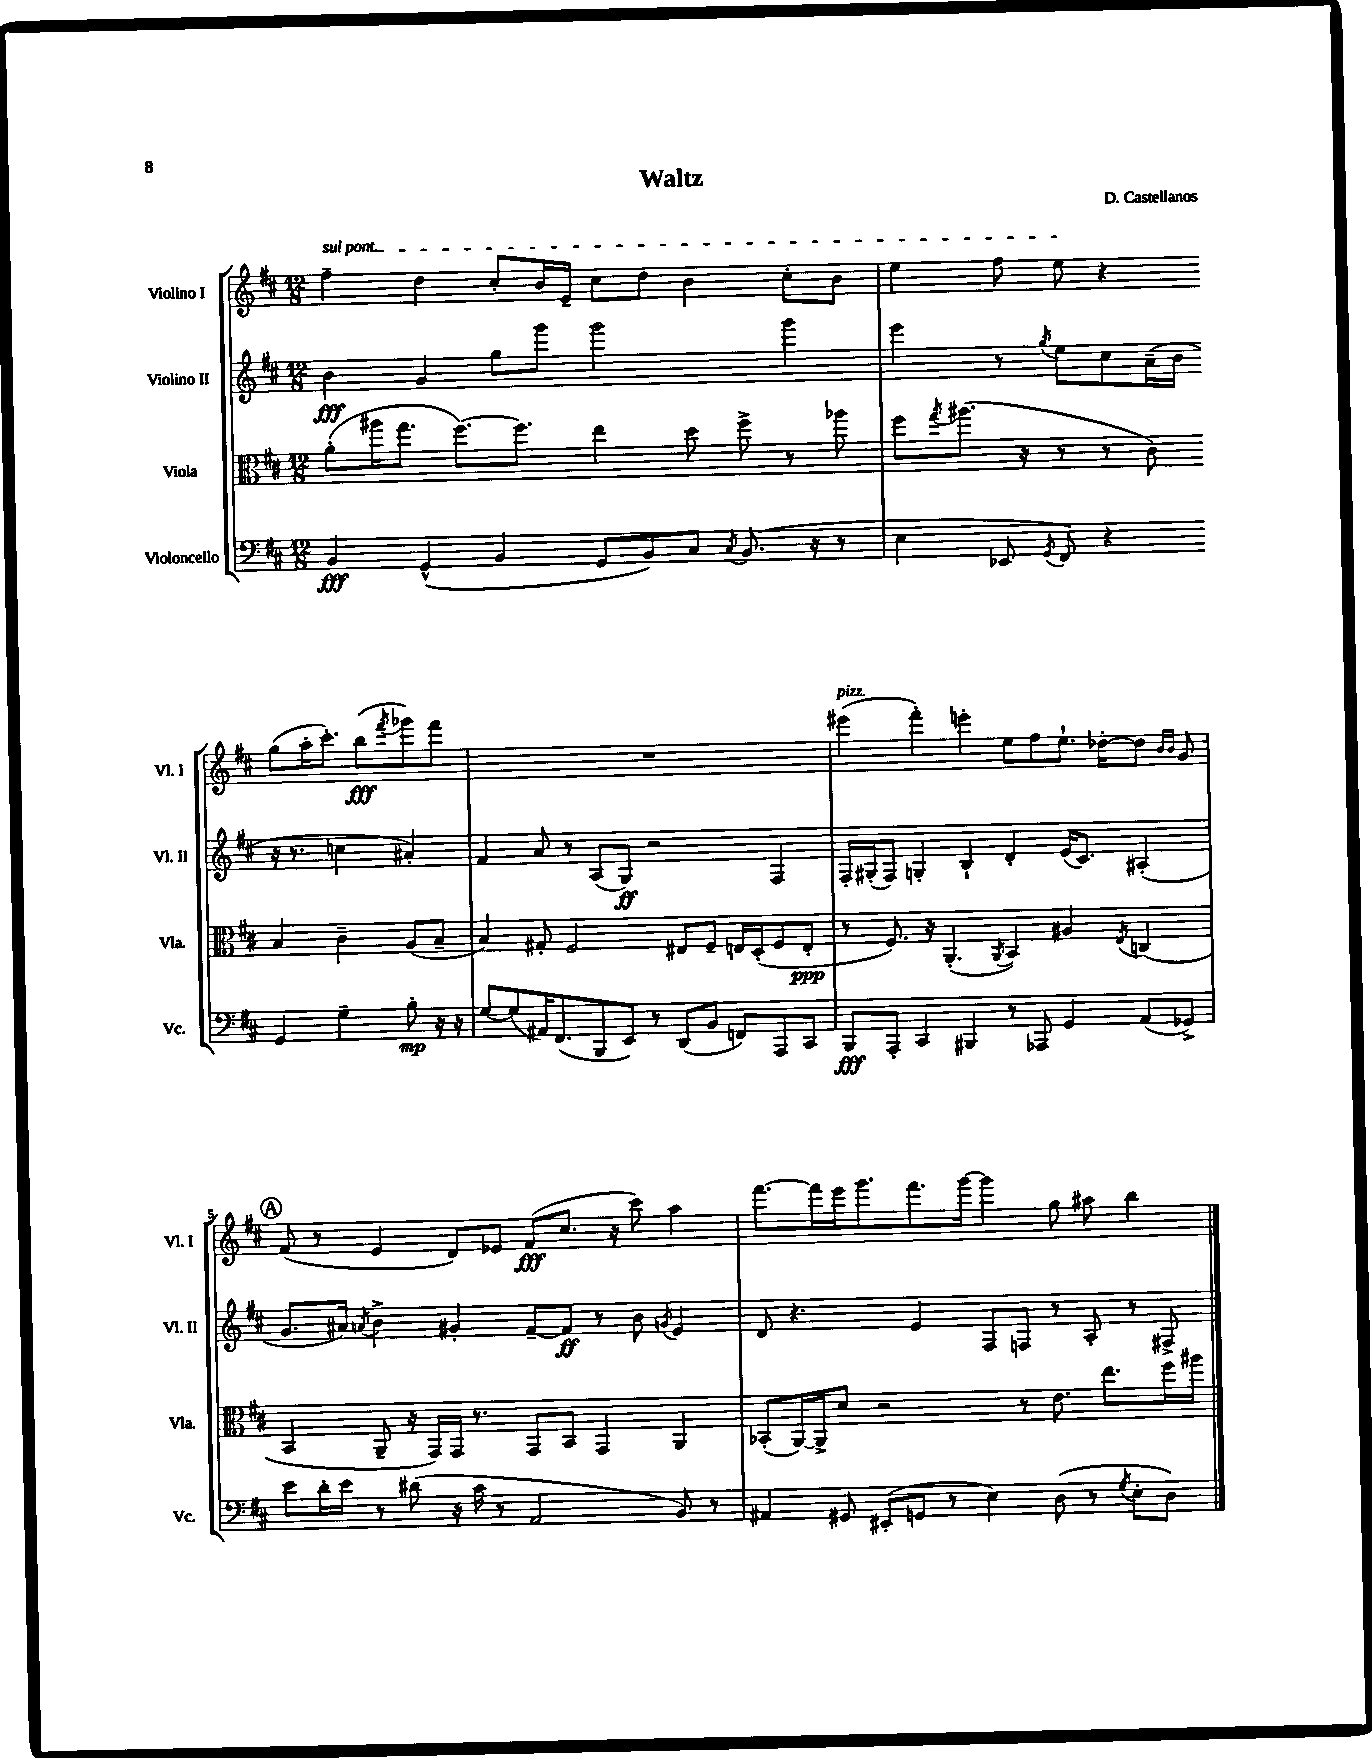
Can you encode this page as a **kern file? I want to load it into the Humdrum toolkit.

**kern	**kern	**kern	**kern
*staff4	*staff3	*staff2	*staff1
*clefF4	*clefC3	*clefG2	*clefG2
*k[f#c#]	*k[f#c#]	*k[f#c#]	*k[f#c#]
*M12/8	*M12/8	*M12/8	*M12/8
4BB	(8a'	4b	4ff#~
.	16aa#	.	.
.	8.gg	.	.
(4GG^^	.	4g	4dd
.	[8.ff#)	.	.
4BB	.	8gg	8cc#'
.	8.ff#]	.	.
.	.	8ggg	16b
.	.	.	16e~
8GG	4ee	2ggg	8cc#
8BB)	.	.	8dd
8C#	8dd	.	4b
8qC#	.	.	.
(8.BB	8ff#^	.	.
.	8r	4ggg	8cc#'
16r	.	.	.
8r	8aa-	.	8b
=	=	=	=
4E	8ff#	4eee	4ee
.	8qgg	.	.
.	(8.aa#	.	.
8EE-	.	8r	8ff#
.	16r	.	.
8qGG	.	8qgg	.
8FF#)	8r	8ee	8ee
4r	8r	8cc#	4r
.	8c#)	(16a~	.
.	.	16b	.
4GG	4B	16r	(8gg
.	.	8.r	.
.	.	.	16aa'
.	.	.	8.ccc#')
4G~	4c#~	4cc	.
.	.	.	(8bb
.	.	.	8qfff#
8B'	(8A	4a#')	8ggg-)
16r	8B~	.	8fff#
16r	.	.	.
=	=	=	=
[8G	4B)	4f#	1.r
(8G]	.	.	.
16AA#)	8G#'	8a	.
(8.FF#	.	.	.
.	2F#	8r	.
8BBB	.	(8A	.
8EE)	.	8G)	.
8r	.	2r	.
(8DD	8E#	.	.
8BB	8F#~	.	.
8FF)	16E	.	.
.	(16D'	.	.
8AAA	8F#	4F#	.
8CC#	8E'	.	.
=	=	=	=
8BBB	8r	16F#'	(4eee#
.	.	(16G#'	.
8AAA'	8.F#)	8F#)	.
4CC#	.	4G'	4fff#')
.	16r	.	.
.	(4.AA'	.	.
4BBB#	.	4B`	4eee'
.	8qAA	.	.
8r	4BB)	4d'	8ee
8AAA-	.	.	8ff#
4GG	4A#	(16e	8.ee`
.	.	8.c#)	.
.	.	.	[16dd-'
.	8qE	.	.
(8AA	(4C	(4A#'	8dd-]
.	.	.	16qqb
.	.	.	16qqb
8GG-^)	.	.	8g
=	=	=	=
8e	4BB	8.g	(8f#
16d'	.	.	8r
16e	.	16a#)	.
.	.	8qa	.
8r	8AA~	4b^	4e
(8d#	16r	.	.
.	16GG)	.	.
16r	16GG	4g#'	8d)
16c#	8.r	.	.
8r	.	.	8e-
2AA	8GG	[8f#~	(8f#
.	8BB	8f#]	8.cc#
.	4GG	8r	.
.	.	.	16r
.	.	8b	8ccc#)
.	.	8qg	.
8BB)	4AA	4e	4aa
8r	.	.	.
=	=	=	=
4AA#	(8BB-'	8d	[8.fff#
.	[16AA)	4.r	.
.	16AA^]	.	16fff#]
8GG#	8d	.	16eee
.	.	.	8.ggg
(8EE#'	2r	.	.
8GG	.	4e	8.fff#
8r	.	.	.
.	.	.	[16ggg
4E)	.	8F#	4ggg]
.	8r	8F	.
(8D	8.e	8r	8gg
8r	.	8A'	8aa#
.	8.ee	.	.
8qG	.	.	.
8E'	.	8r	4bb
8D)	16ff#	8F#^	.
.	16aa#	.	.
==	==	==	==
*-	*-	*-	*-
